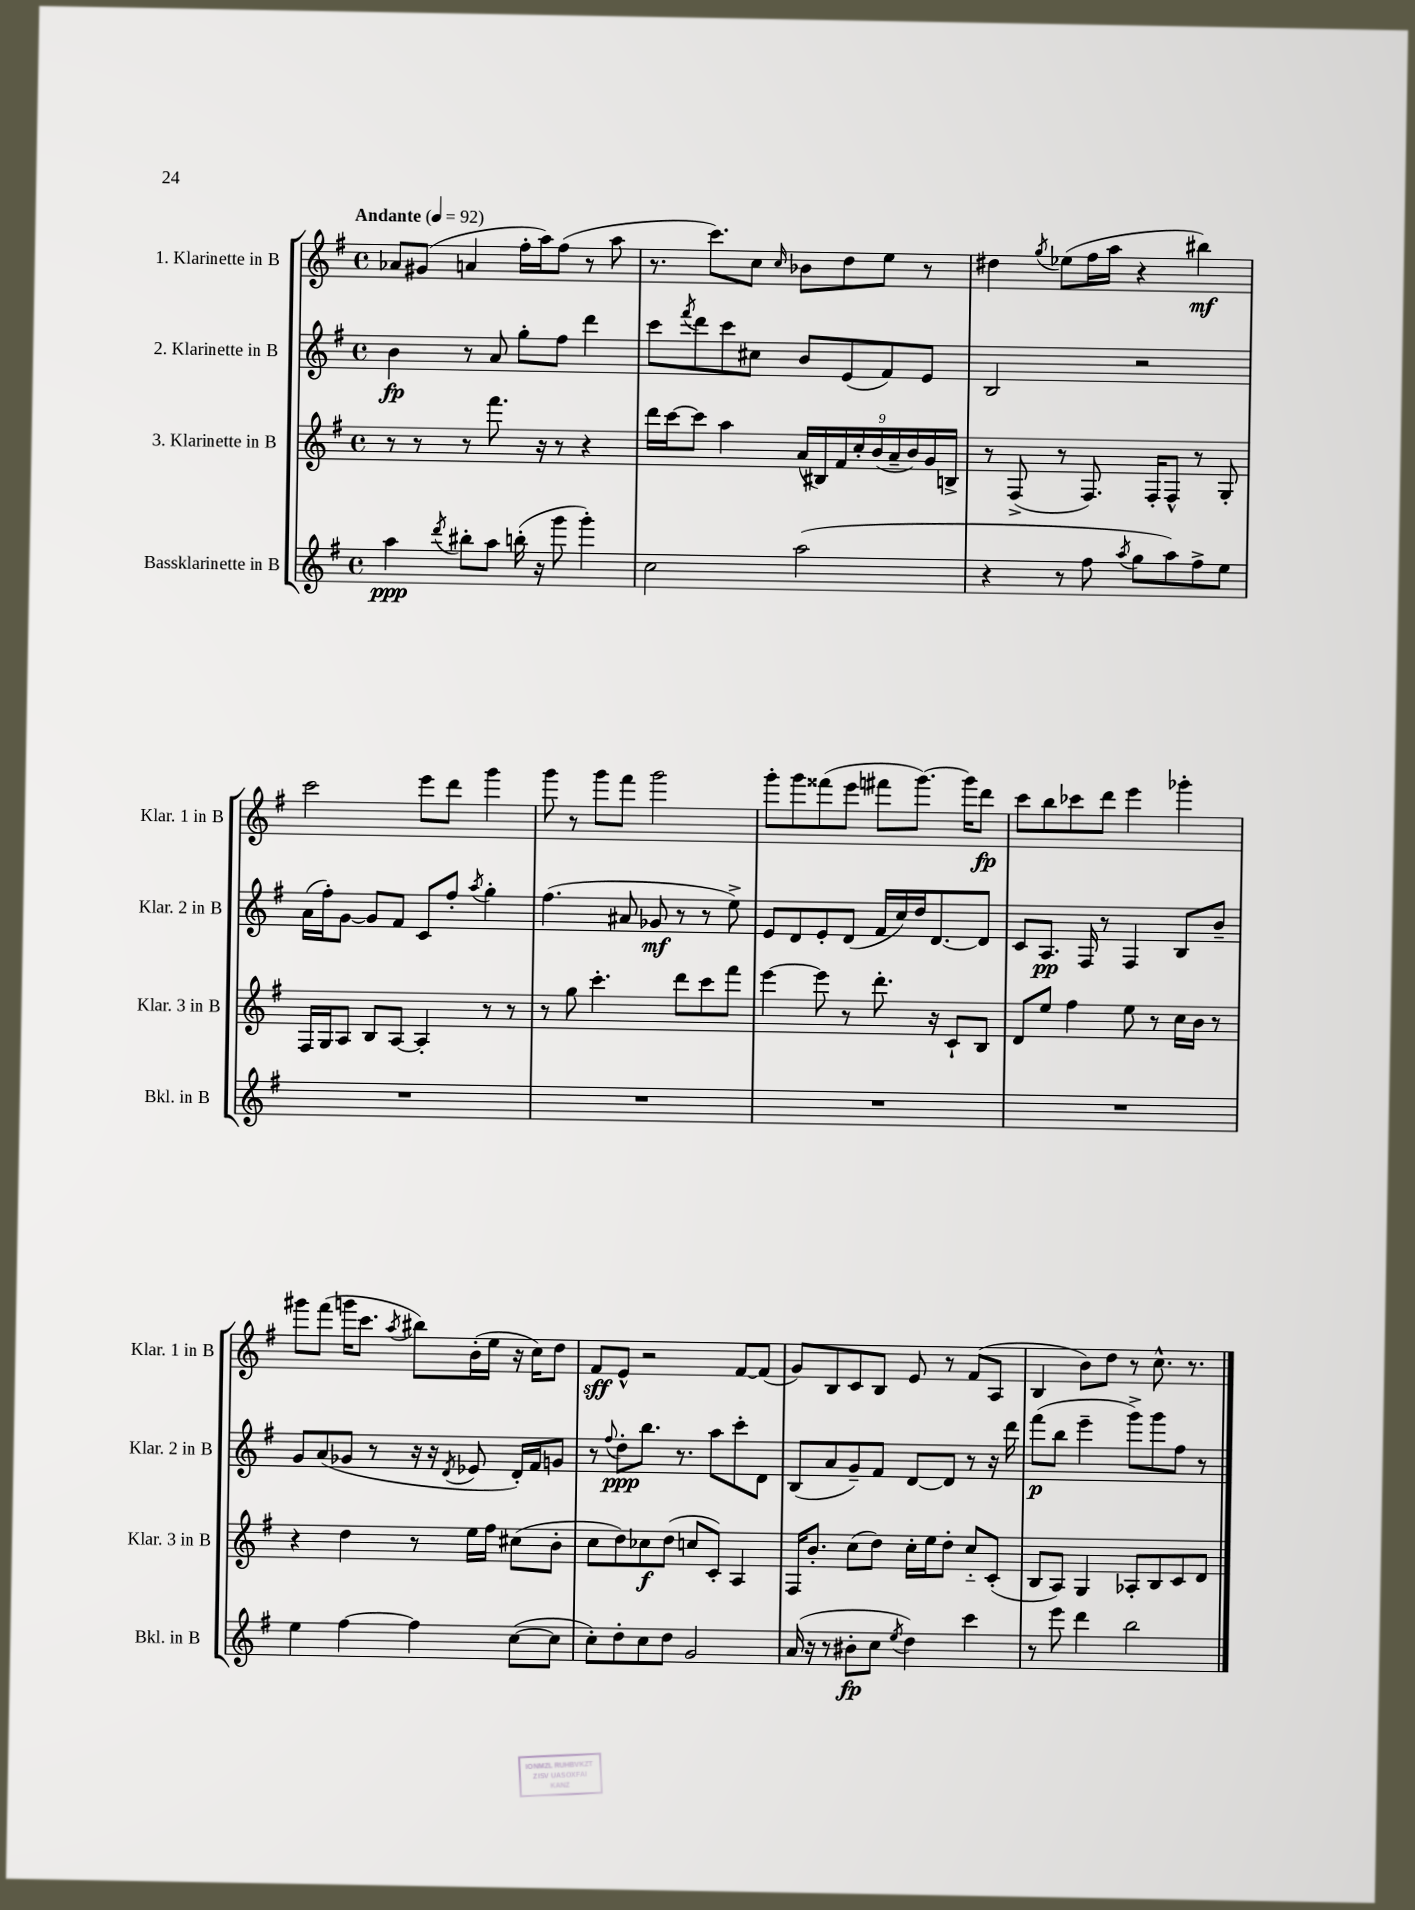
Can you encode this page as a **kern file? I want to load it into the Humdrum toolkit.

**kern	**kern	**kern	**kern
*staff4	*staff3	*staff2	*staff1
*clefG2	*clefG2	*clefG2	*clefG2
*k[f#]	*k[f#]	*k[f#]	*k[f#]
*M4/4	*M4/4	*M4/4	*M4/4
*met(c)	*met(c)	*met(c)	*met(c)
*MM92	*MM92	*MM92	*MM92
4aa\	8r	4b\	8a-/L
.	8r	.	(8g#/J
8qddd/	.	.	.
8bb#'\L	8r	8r	4a/
8aa\J	8.fff#\	8a/	.
(16bb'\	.	8gg'\L	16ff#'\LL
16r	16r	.	16aa\J)
8ggg\	8r	8ff#\J	(8ff#\J
4ggg'\)	4r	4ddd\	8r
.	.	.	8aa\
=	=	=	=
2cc\	16ddd\LL	8ccc\L	8.r
.	[16ccc\J	.	.
.	.	8qfff#/	.
.	8ccc\]J	8ddd\	.
.	.	.	8.ccc\L)
.	4aa\	8ccc\	.
.	.	8cc#\J	8cc\J
.	.	.	16qqcc/
(2aa\	(18a/LL	8b/L	8b-\L
.	18B#/)	.	.
.	18f#/	.	.
.	.	(8e/	8dd\
.	18cc'/	.	.
.	(18b/	.	.
.	.	8f#/)	8ee\J
.	18a~/	.	.
.	18b/)	.	.
.	.	8e/J	8r
.	18g/	.	.
.	18B^/JJ	.	.
=	=	=	=
4r	8r	2B/	4dd#\
.	(8F#^/	.	.
.	.	.	8qgg/
8r	8r	.	(8ee-\L
8ff#\	8.F#/)	.	16ff#\L
.	.	.	16aa\JJ
8qaa/	.	.	.
8gg\L	.	2r	4r
.	16F#'/LK	.	.
8aa\)	8F#^^/J	.	.
8ff#^\	8r	.	4bb#\)
8ee\J	8G'/	.	.
=	=	=	=
1r	16F#/LL	(16a\LL	2ccc\
.	16G/J	16ff#'\J)	.
.	8A/J	[8g\J	.
.	8B/L	8g/]L	.
.	[8A/J	8f#/J	.
.	4A'/]	8c/L	8eee\L
.	.	8ff#'/J	8ddd\J
.	.	8qaa/	.
.	8r	4gg'\	4ggg\
.	8r	.	.
=	=	=	=
1r	8r	(4.ff#\	8ggg\
.	8gg\	.	8r
.	4.ccc'\	.	8ggg\L
.	.	8a#/	8fff#\J
.	.	8g-/	2ggg\
.	8ddd\L	8r	.
.	8ccc\	8r	.
.	8fff#\J	8ee^\)	.
=	=	=	=
1r	[4eee\	8e/L	8ggg'\L
.	.	8d/	8ggg\
.	8eee\]	8e'/	(8fff##\
.	8r	(8d/J	8eee\J
.	8.ddd'\	16f#/LL	8fff#\L
.	.	16cc/)	.
.	.	16dd/J	[8.ggg\J)
.	16r	[8.d/	.
.	8c`/L	.	.
.	.	.	16ggg\]LK
.	8B/J	8d/]J	8ddd\J
=	=	=	=
1r	8d/L	8c/L	8ccc\L
.	8ee/J	8.A/J	8bb\
.	4ff#\	.	8ccc-\
.	.	16F#/	.
.	.	8r	8ddd\J
.	8ee\	4F#/	4eee\
.	8r	.	.
.	16cc\LL	8B/L	4ggg-'\
.	16b\JJ	.	.
.	8r	8b~/J	.
=	=	=	=
4ee\	4r	8g/L	8ggg#\L
.	.	(8a/	(8fff#\J
[4ff#\	4dd\	8g-/J	16ggg\LK
.	.	.	8.ccc\J
.	.	8r	.
.	.	.	8qaa/
4ff#\]	8r	16r	8bb#\L)
.	.	16r	.
.	.	8qd/	.
.	16ee\LL	8e-/	(16b'\L
.	16ff#\JJ	.	16ee\JJ
([8cc\L	(8cc#\L	16d'/LL)	16r
.	.	16f#/J	16cc\LK)
8cc\]J	8b'\J	8g/J	8dd\J
=	=	=	=
8cc'\L)	8cc\L	8r	8f#/L
.	.	8qqff#/	.
8dd'\	8dd\)	8dd'\L	8e^^/J
8cc\	8cc-\	8.bb\J	2r
8dd\J	(8dd\J	.	.
.	.	8.r	.
2g/	8cc/L	.	.
.	8c'/J)	8aa\L	.
.	4A/	8ccc'\	[8f#/L
.	.	8d\J	(8f#/]J
=	=	=	=
(16a/	16F#/LK	(8B/L	8g/L)
16r	8.b'/J	.	.
8r	.	8a/	8B/
8b#'\L	(8cc\L	8g~/)	8c/
8cc\J	8dd\J)	8f#/J	8B/J
8qee/	.	.	.
4dd\)	16cc'\LL	[8d/L	8e/
.	16ee\J	.	.
.	8dd'\J	8d/]J	8r
4ccc\	8cc'~/L	8r	(8f#/L
.	(8c'/J	16r	8A/J
.	.	16ddd\	.
=	=	=	=
8r	8B/L	(8fff#\L	4B/
8eee\	8A/J)	8bb\J	.
4ddd\	4G/	4eee~\	8b\L)
.	.	.	8dd\J
2bb\	8A-'/L	8ggg^\L)	8r
.	8B/	8ggg\	8.cc^^\
.	8c/	8ff#\J	.
.	.	.	8.r
.	8d/J	8r	.
==	==	==	==
*-	*-	*-	*-
